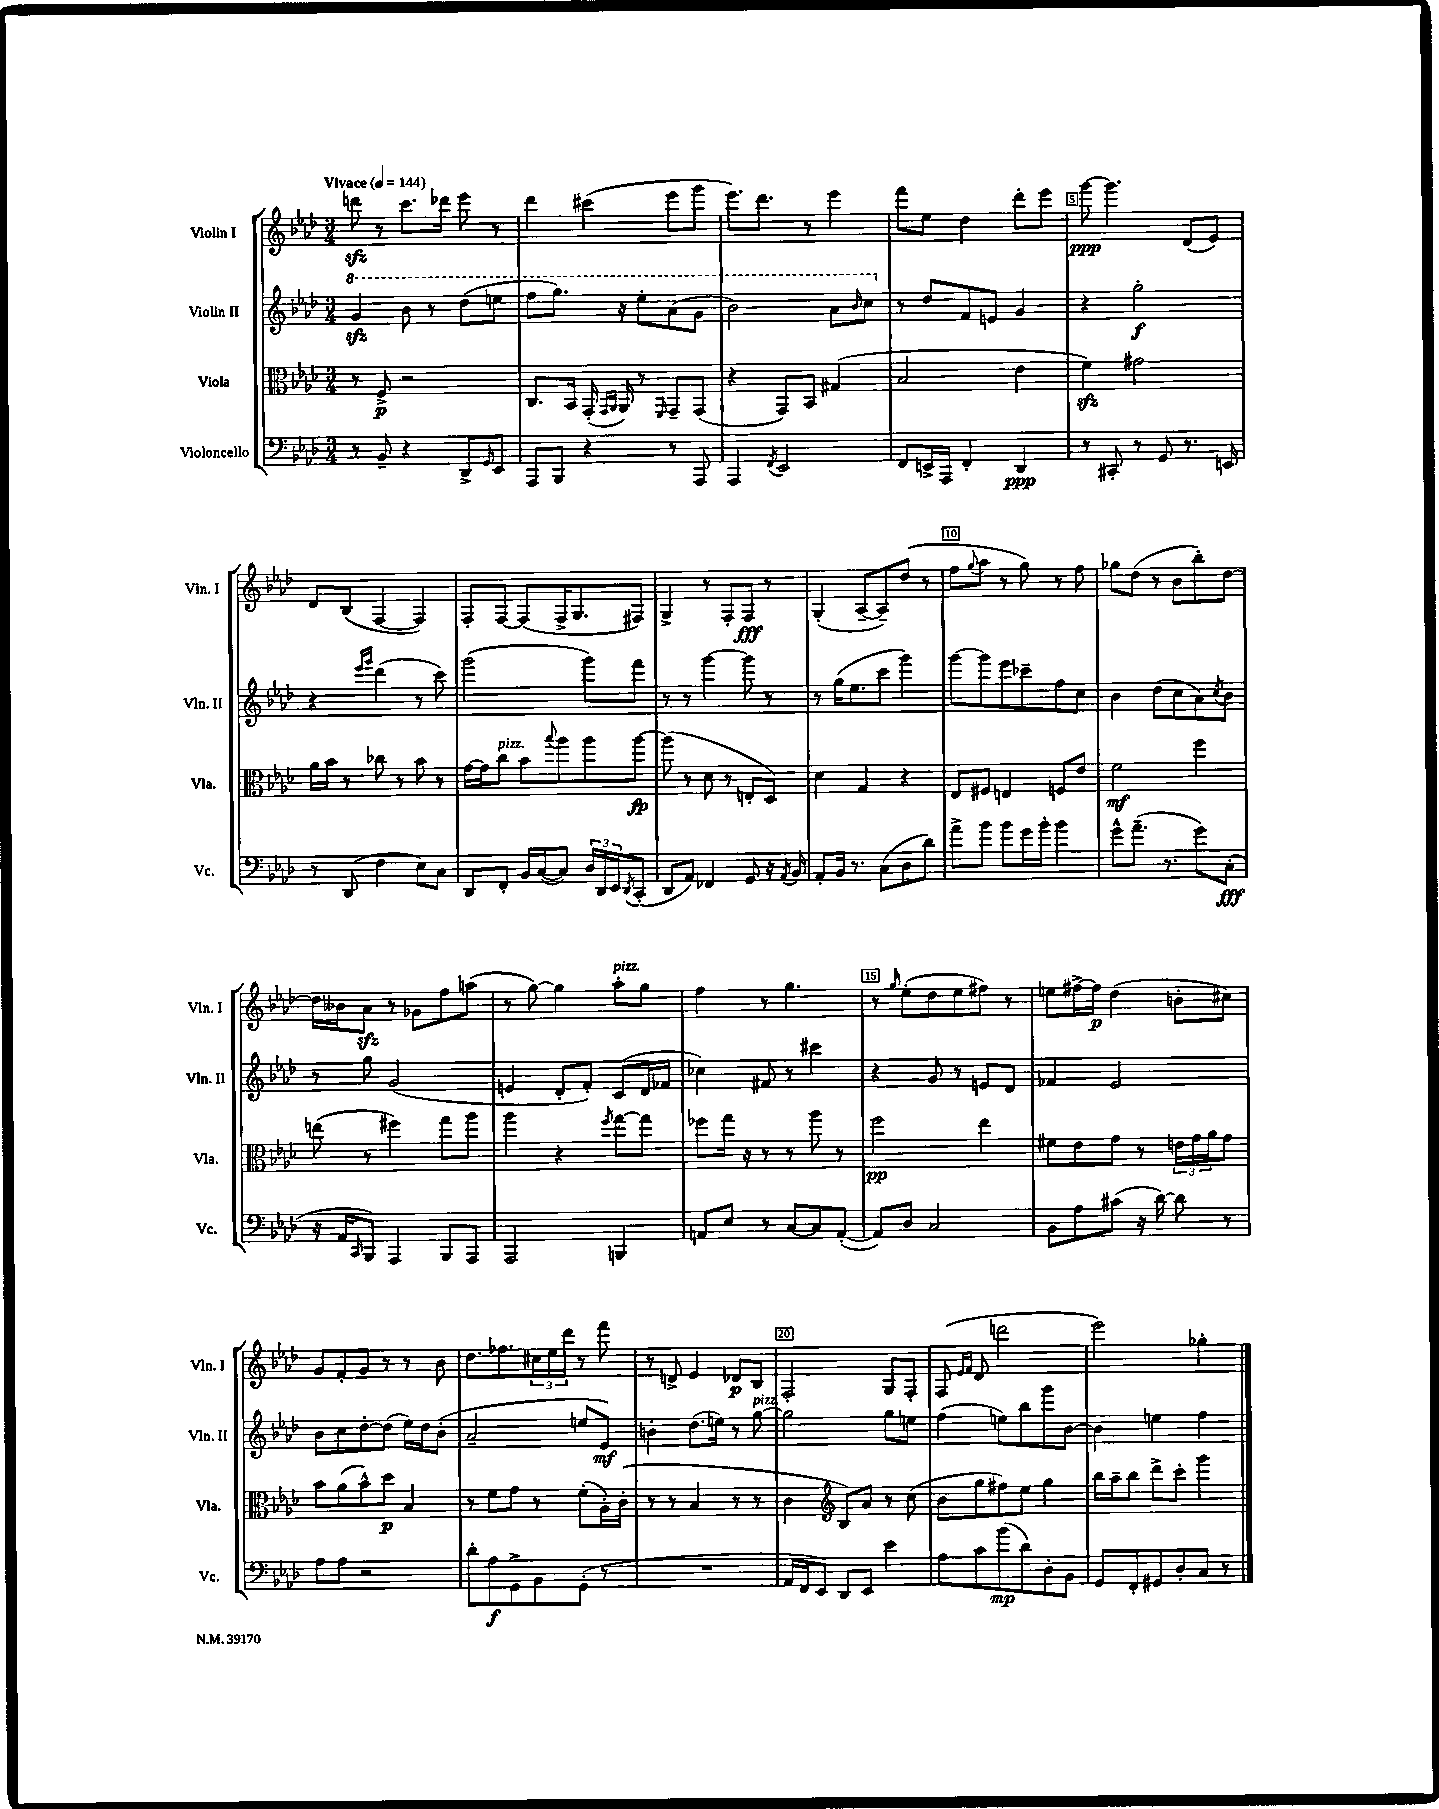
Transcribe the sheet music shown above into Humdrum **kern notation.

**kern	**kern	**kern	**kern
*staff4	*staff3	*staff2	*staff1
*clefF4	*clefC3	*clefG2	*clefG2
*k[b-e-a-d-]	*k[b-e-a-d-]	*k[b-e-a-d-]	*k[b-e-a-d-]
*M3/4	*M3/4	*M3/4	*M3/4
*MM144	*MM144	*MM144	*MM144
8r	8r	4gg	8ddd
8BB-~	8F^	.	8r
4r	2r	8bb-	8.ccc
.	.	8r	.
.	.	.	16ddd-
8DD-^	.	(8ddd-	8eee-
16qqGG	.	.	.
8EE-	.	8eee	8r
=	=	=	=
8AAA-	8.C	8fff	4ddd-
8BBB-	.	8.ggg)	.
.	16BB-	.	.
4r	(16GG'	.	(4ccc#
.	16qqGG	.	.
.	16qqAA-	.	.
.	16AA-)	16r	.
.	8r	8eee-'	.
.	16qqFF	.	.
8r	8GG~	(8aa-	8eee-
8AAA-	(8GG	8gg	8ggg
=	=	=	=
4AAA-	4r	2bb-)	8.eee-)
.	.	.	8.ddd-
8qFF	.	.	.
2EE-	8GG)	.	.
.	8BB-	.	8r
.	(4G#	8aa-	4eee-
.	.	16qqbb-	.
.	.	8ccc	.
=	=	=	=
8FF	2B-	8r	8fff
16EE^	.	8dd-	8ee-
16AAA-	.	.	.
4FF'	.	8f	4dd-
.	.	8e	.
4DD-	4e-	4g	8ddd-'
.	.	.	8eee-
=	=	=	=
8r	4f)	4r	[8ggg
8CC#'	.	.	4.ggg]
8r	2g#	2gg'	.
8GG	.	.	.
8.r	.	.	(8d-
.	.	.	8e-)
16EE	.	.	.
=	=	=	=
8r	16a-	4r	8d-
.	16b-	.	.
(8DD-	8r	.	(8B-
.	.	16qqeee-	.
.	.	16qqggg	.
4F	8cc-	(4ddd-	[4F
.	8r	.	.
8E-)	8b-	8r	4F])
8C	8r	8ccc)	.
=	=	=	=
8DD-	[16g	(2ggg	8F'
.	16g]	.	.
8FF'	8cc	.	[8F
16BB-	8b-	.	(8F]
([16C	.	.	.
.	8qqbb-	.	.
8C])	8aa-	.	16F^
.	.	.	8.G
24D-	8aa-	8ggg)	.
24DD-	.	.	.
24EE-	.	.	.
8qDD-	.	.	.
(8CC'	[8aa-	8fff	8F#)
=	=	=	=
8DD-	(8aa-]	8r	4G^
8AA-)	8r	8r	.
4FF-	8d-	[4ggg	8r
.	8r	.	8F'
8GG	8E'	8ggg]	8F
16r	8D-)	8r	8r
8qAA-	.	.	.
16BB-	.	.	.
=	=	=	=
8AA-'	4d-	8r	(4G'
16BB-	.	(16gg	.
8.r	.	8.ee-	.
.	4G	.	[8A-~
(8C	.	8ccc	8A-~])
8D-	4r	4ggg)	(8dd-
8d-)	.	.	8r
=	=	=	=
8a-^	8E-	[8ggg	8ff
.	.	.	8qqgg
8b-	8F#	8ggg]	8aa-
8b-	4E	8eee-	8r
16g	.	8ccc-~	8gg)
16b-'	.	.	.
4b-	8F	8ff	8r
.	8e-	8cc	8ff
=	=	=	=
8g^^	2f	4b-	8gg-
(8.a-~	.	.	(8dd-
.	.	(8dd-	8r
8.r	.	.	.
.	.	8cc	8b-
8g)	4ff	8a-)	8bb-')
.	.	8qcc	.
(8C'	.	8b-	[8dd-
=	=	=	=
16r	(8ee	8r	16dd-]
16AA-	.	.	16b--
16qqCC	.	.	.
8BBB-)	8r	8gg	8a-
4AAA-	4ff#)	(2g	8r
.	.	.	8g-
8BBB-	8gg	.	8ff
8AAA-	8aa-	.	(8aa
=	=	=	=
2AAA-	4aa-	4e	8r
.	.	.	[8gg)
.	4r	8d-'	4gg]
.	.	8f')	.
.	8qff	.	.
4BBB	[8gg	(8c	8aa-'
.	8gg]	16d-	8gg
.	.	16f-	.
=	=	=	=
8AA	8ff-	4cc-)	4ff
8E-	16gg	.	.
.	16r	.	.
8r	8r	8f#	8r
[8C	8r	8r	4.gg
8C]	8aa-	4ccc#	.
([8AA'	8r	.	.
=	=	=	=
8AA])	2ff	4r	8r
.	.	.	16qqgg
8D-	.	.	(8ee-'
2C	.	8g	8dd-
.	.	8r	8ee-
.	4ee-	8e	8ff#)
.	.	8d-	8r
=	=	=	=
8BB-	8f#	4f-	8ee
8A-	8e-	.	[16ff#^
.	.	.	16ff#]
(8c#	8g	2e-	(4dd-
16r	8r	.	.
[16d-)	.	.	.
8d-]	24e	.	8b'
.	24g	.	.
.	24a-	.	.
8r	8g	.	8cc#)
=	=	=	=
8A-	8b-	8b-	8g
8A-	(8a-	8cc	8f'
2r	8b-^^)	[8dd-'	8g
.	8dd-	(8dd-]	8r
.	4B-	16ee-)	8r
.	.	16dd-	.
.	.	(8b-'	8b-
=	=	=	=
8d-'	8r	2a-~	8.dd-
8A-	8f	.	.
.	.	.	8.ff-
8GG^	8g	.	.
8BB-	8r	.	24cc#
.	.	.	24ee-
.	.	.	24ddd-
(8GG'	(8f'	8ee	8r
8r	16A-')	8e-)	8fff
.	(16c'	.	.
=	=	=	=
2.r	8r	4b'	8r
.	8r	.	8d^
.	4B-	(8.dd-	4e-
.	.	16ee)	.
.	8r	8r	8d-
.	8r	[8gg	8B-
=	=	=	=
16AA-	4c	2gg]	2F'
16FF	.	.	.
8EE-)	.	.	.
*	*clefG2	*	*
8DD-	8B-)	.	.
8EE-	8a-	.	.
4e-	8r	8gg	8G
.	(8cc	8ee	8F'
=	=	=	=
8A-	8b-	(4ff	(8F
.	.	.	16qqe-
.	.	.	16qqf
8c	8gg	.	8d-
(8b-	8ff#)	8ee)	2ddd
8d-)	8ee-	8bb-	.
8D-'	4gg	8ggg	.
8BB-	.	[8b-	.
=	=	=	=
8GG	16bb-	4b-]	2eee-)
.	16aa-~	.	.
8FF'	8bb-	.	.
8GG#	8ddd-^	4ee	.
8D-'	8ccc'	.	.
8C	4ggg	4ff	4gg-'
8r	.	.	.
==	==	==	==
*-	*-	*-	*-
